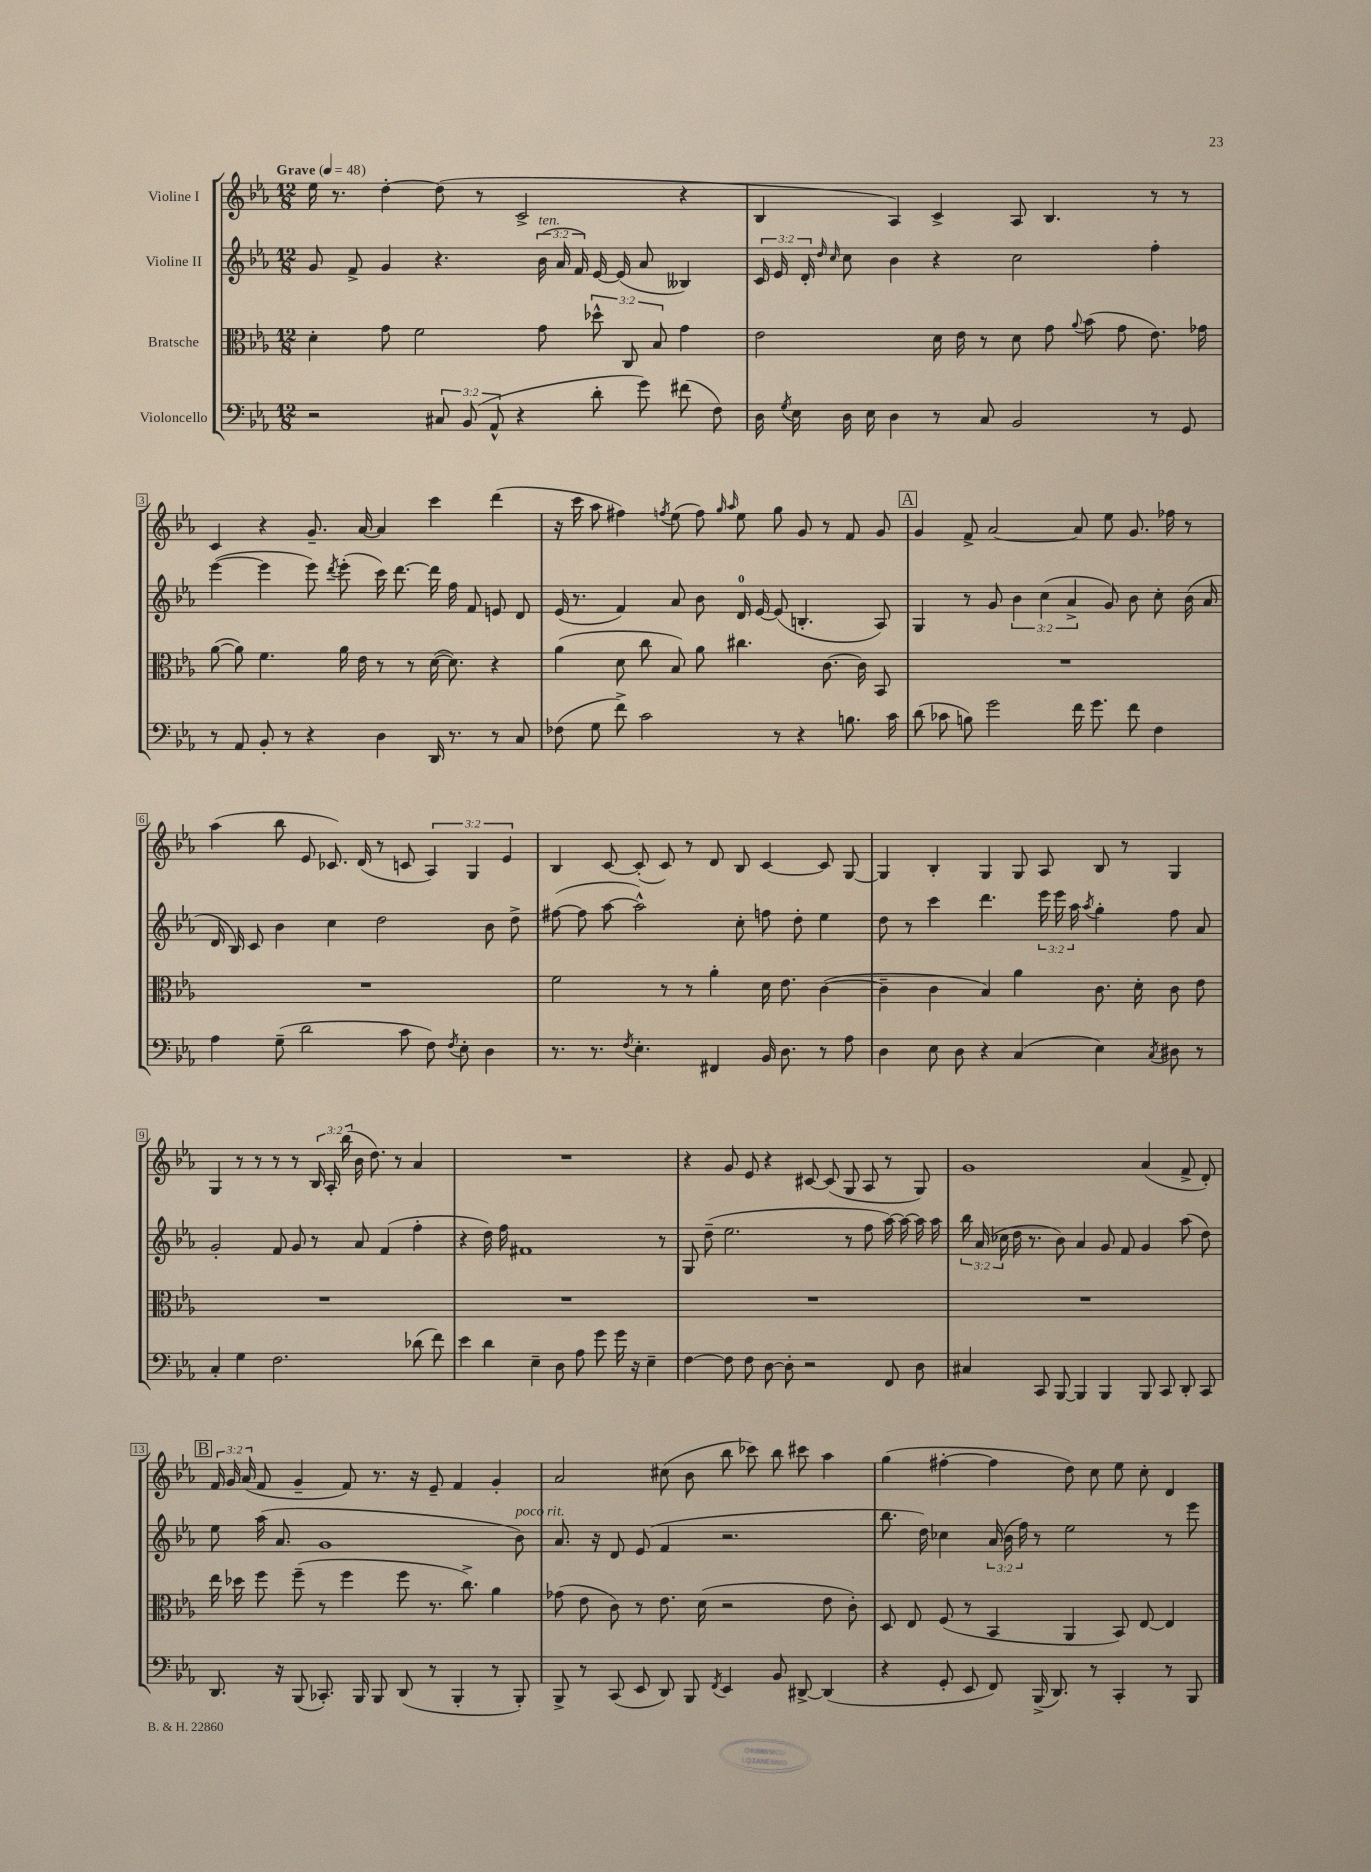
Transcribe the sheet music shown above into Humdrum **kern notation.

**kern	**kern	**kern	**kern
*staff4	*staff3	*staff2	*staff1
*clefF4	*clefC3	*clefG2	*clefG2
*k[b-e-a-]	*k[b-e-a-]	*k[b-e-a-]	*k[b-e-a-]
*M12/8	*M12/8	*M12/8	*M12/8
*MM48	*MM48	*MM48	*MM48
2r	4d'\	8g/	16ee-\
.	.	.	8.r
.	.	8f^/	.
.	8g\	4g/	[4dd'\
.	2f\	.	.
12C#/	.	4.r	(8dd\]
(12BB-/	.	.	.
.	.	.	8r
12AA-^^/	.	.	.
4r	.	.	2c^/
.	8g\	(24b-\	.
.	.	24a-/	.
.	.	24f/)	.
8d'\	12dd-^^\	[16e-/	.
.	.	(16e-/]	.
.	12C/	.	.
8g\)	.	8a-/	.
.	12B-/	.	.
(8f#\	4g\	4B--/)	4r
8F\)	.	.	.
=	=	=	=
16D\	2e-\	24c/	4B-/
.	.	24e-/	.
8qG/	.	.	.
16E-\	.	.	.
.	.	24d'/	.
.	.	16qqdd/	.
.	.	16qqcc/	.
16D\	.	8cc\	.
16E-\	.	.	.
4D\	.	4b-\	4A-/)
8r	16d\	4r	4c^/
.	16e-\	.	.
8C/	8r	.	.
2BB-/	8d\	2cc\	8A-/
.	8g\	.	4.B-/
.	8qqa-/	.	.
.	(8b-\	.	.
.	8g\	.	.
8r	8.e-\)	4ff'\	8r
8GG/	.	.	8r
.	16g-\	.	.
=	=	=	=
8r	([8a-\	([4eee-\	4c/
8AA-/	8a-\])	.	.
8BB-'/	4.f\	4eee-\]	4r
8r	.	.	.
4r	.	8eee-\)	8.g~/
.	.	8qddd/	.
.	16a-\	(8eee-'\	.
.	16e-\	.	[16a-/
4D\	8r	16ccc\)	4a-/]
.	.	[8.ddd\	.
.	8r	.	.
16DD/	([16d\	16ddd\]	4ccc\
8.r	8.d\])	16ff\	.
.	.	8f/	.
8r	4r	8e/	(4ddd\
8C/	.	8d/	.
=	=	=	=
(8F-\	(4a-\	(16e-/	16r
.	.	8.r	16ccc\
8G\	.	.	8aa-\
8f^\)	8d\	4f/)	4ff#\)
2c\	8cc\	.	.
.	.	.	8qff/
.	8B-/)	8a-/	(8ee-\
.	8a-\	8b-\	8ff\)
.	.	.	16qqgg/
.	.	.	16qqaa-/
.	4.cc#\	16d/	8ee-\
.	.	[16e-/	.
8r	.	(8e-/]	8gg\
4r	.	4.B'/	8g/
.	[8.c\	.	8r
8.B\	.	.	8f/
.	16c\]	.	.
.	8BB-/	8A-/)	8g/
16c\	.	.	.
=	=	=	=
(8d\	1.r	4G/	4g/
8c-\	.	.	.
8B\)	.	8r	8f^/
2g\	.	8g/	[2a-/
.	.	6b-\	.
.	.	(6cc\	.
.	.	6a-^/	.
16f\	.	.	8a-/]
8.g\	.	.	.
.	.	8g/)	8ee-\
8f\	.	8b-\	8.g/
4F\	.	8cc'\	.
.	.	.	16ff-\
.	.	(16b-\	8r
.	.	16a-/	.
=	=	=	=
4A-\	1.r	16d/	(4aa-\
.	.	16B-/)	.
.	.	8c/	.
(8G~\	.	4b-\	8bb-\
2d\	.	.	8e-/
.	.	4cc\	8.c-/)
.	.	.	(16d/
.	.	2dd\	8r
8c\	.	.	8c/
8F\)	.	.	6A-/)
8qF/	.	.	.
8E-'\	.	.	.
.	.	.	6G/
4D\	.	8b-\	.
.	.	.	6e-/
.	.	8dd^\	.
=	=	=	=
8.r	2f\	([8ff#\	4B-/
.	.	8ff#\]	.
8.r	.	.	.
.	.	[8aa-\	[8c/
8qF/	.	.	.
4.E-'\	.	2aa-^^\])	(8c'/]
.	8r	.	8c/)
.	8r	.	8r
4FF#/	4a-'\	.	8d/
.	.	8cc'\	8B-/
16BB-/	16d\	8ff\	[4c/
8.D\	8.e-\	.	.
.	.	8dd'\	.
8r	([4c\	4ee-\	8c/]
8A-\	.	.	[8G/
=	=	=	=
4D\	4c~\]	8dd\	4G/]
.	.	8r	.
8E-\	4c\	4ccc\	4B-'/
8D\	.	.	.
4r	4B-/)	4.ddd\	4G/
(4C/	4a-\	.	8G/
.	.	24eee-\	8A-/
.	.	24eee-\	.
.	.	24aa-\	.
.	.	8qaa-/	.
4E-\)	8.c\	4gg'\	8B-/
.	.	.	8r
.	16d'\	.	.
8qC/	.	.	.
8D#\	8c\	8ff\	4G/
8r	8e-\	8a-/	.
=	=	=	=
4C'/	1.r	2g'/	4G/
4G\	.	.	8r
.	.	.	8r
2.F\	.	8f/	8r
.	.	8g/	8r
.	.	8r	24B-/
.	.	.	24A-'/
.	.	.	(24bb-\
.	.	8a-/	16b-\
.	.	.	8.dd\)
.	.	(4f/	.
.	.	.	8r
(8d-\	.	4ff'\	4a-/
8f\)	.	.	.
=	=	=	=
4e-\	1.r	4r	1.r
4d\	.	16dd\)	.
.	.	16ff\	.
.	.	1f#	.
4E-~\	.	.	.
8D\	.	.	.
8A-\	.	.	.
8g\	.	.	.
16g\	.	.	.
16r	.	.	.
4E-~\	.	.	.
.	.	8r	.
=	=	=	=
[4F\	1.r	8G/	4r
.	.	(8dd~\	.
8F\]	.	2.ee-\	8g/
8F\	.	.	8e-/
[8D\	.	.	4r
8D'\]	.	.	.
2r	.	.	[8c#/
.	.	.	(8c#/]
.	.	8r	8G/
.	.	8ff\	8A-/
8FF/	.	[16aa-\)	8r
.	.	16aa-\_	.
8D\	.	16aa-\]	8G/)
.	.	16aa-\	.
=	=	=	=
4C#/	1.r	24bb-\	1g
.	.	(24a-/	.
.	.	24cc-\	.
.	.	16dd\	.
.	.	8.r	.
8CC/	.	.	.
[8BBB-/	.	8b-\)	.
4BBB-/]	.	4a-/	.
4BBB-/	.	8g/	.
.	.	8f/	.
8BBB-/	.	4g/	(4a-/
8CC/	.	.	.
8DD'/	.	(8aa-\	8f^/
8CC/	.	8dd\)	8d'/)
=	=	=	=
8.DD/	16ee-\	8ee-\	24f/
.	.	.	24g/
.	16dd-\	.	.
.	.	.	(24a-/
.	8ff\	(16aa-\	8f/
16r	.	8.a-/	.
(8BBB-/	(8ff~\	.	4g~/
8.CC-'/)	8r	1g	.
.	4ff\	.	8f/)
16BBB-/	.	.	.
8BBB-/	.	.	8.r
(8DD/	8ff\	.	.
.	.	.	16r
8r	8.r	.	8e-~/
4BBB-'/	.	.	4f/
.	8.cc^\)	.	.
8r	4a-\	.	4g'/
8BBB-'/)	.	8b-\)	.
=	=	=	=
8BBB-^/	(8g-\	8.a-/	2a-/
8r	8e-\	.	.
.	.	16r	.
(8CC/	8c\)	8d/	.
8EE-/	8r	(8e-/	.
8DD/)	8.e-\	4f/	(8cc#\
8BBB-/	.	.	8b-\
.	(16d\	.	.
8qFF/	.	.	.
4EE-/	2r	2.r	8bb-\
.	.	.	8ccc-\)
8BB-/	.	.	8bb-\
[8DD#^/	.	.	8ccc#\
(4DD#/]	8e-\	.	4aa-\
.	8c'\)	.	.
=	=	=	=
4r	8D/	8.bb-\	(4gg\
.	8E-/	.	.
.	.	16dd\)	.
8GG'/	(8F/	4cc-\	[4ff#'\
8EE-/	8r	.	.
8FF/)	4BB-/	(24a-/	4ff#\]
.	.	24b-\	.
.	.	24ff\)	.
(16BBB-^/	.	8r	.
8.DD/)	.	.	.
.	4AA-/	2ee-\	8dd\)
8r	.	.	8cc\
4CC'/	8BB-/)	.	8ee-\
.	[8E-/	.	8cc'\
8r	4E-/]	8r	4d/
8BBB-/	.	8eee-\	.
==	==	==	==
*-	*-	*-	*-
